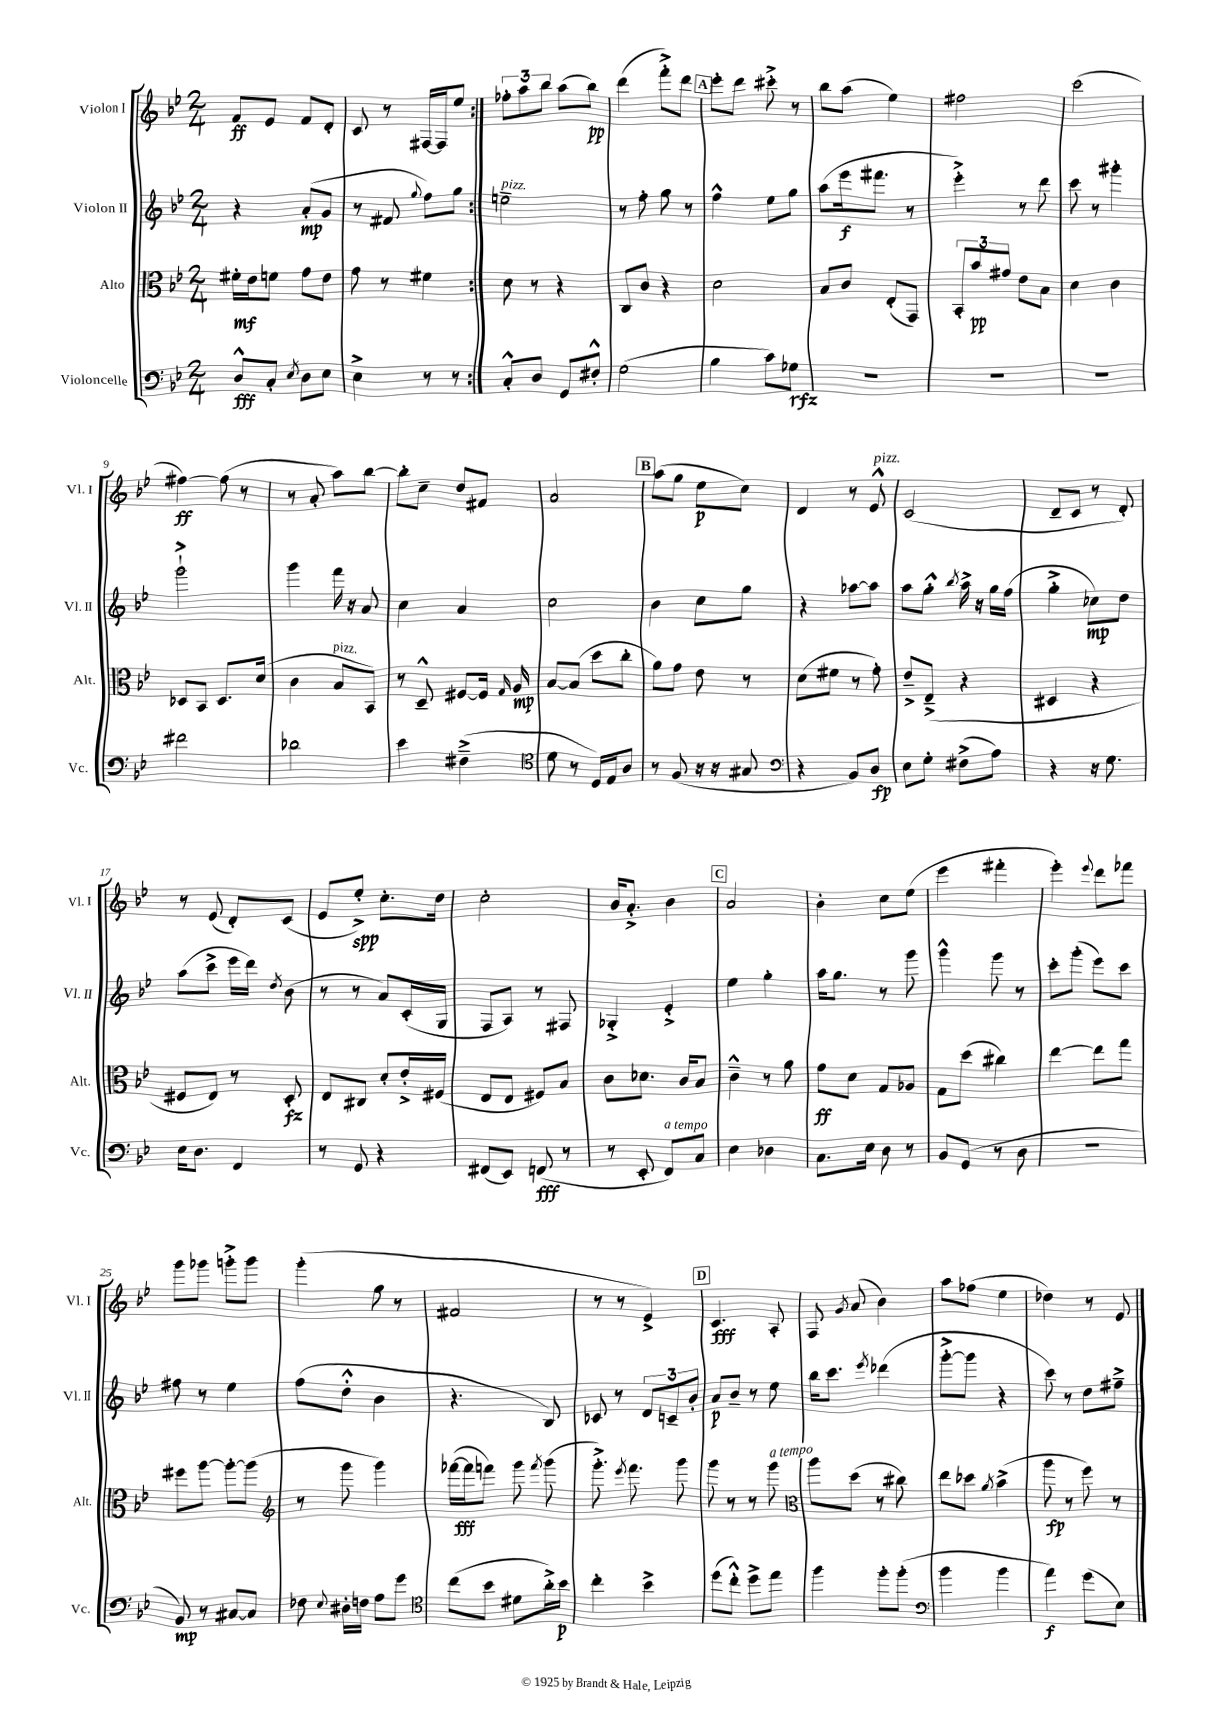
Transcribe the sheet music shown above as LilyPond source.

<<
\new StaffGroup <<
\new Staff = "s0" \with { instrumentName = "Violon I" shortInstrumentName = "Vl. I" } {
    \clef treble \key bes \major \numericTimeSignature \time 2/4
    \autoBeamOff \repeat volta 2 { f'8[\ff ees'8] f'8[ d'8]-. |
    c'8 r8 fis16[~ fis16 ees''8] | }
    \tuplet 3/2 { fes''8[-. a''8 bes''8] } a''8[( bes''8]\pp) |
    d'''4( f'''8[-.->) d'''8] |
    \mark \markup { \box "A" } ees'''8[-. d'''8] cis'''8-.-> r8 |
    bes''8[ a''8]( ees''4) |
    fis''2 |
    c'''2( |
    fis''4~\ff) fis''8( r8 |
    r8 a'8-. a''8[) bes''8]~ |
    bes''8[-. c''8]-- d''8[ fis'8] |
    a'2 |
    \mark \markup { \box "B" } a''8[( g''8] ees''8[\p c''8]) |
    d'4 r8 ees'8-^^\markup { \italic "pizz." } |
    c'2( |
    d'8[-- c'8] r8 d'8-.) |
    r8 ees'8( d'8[-.) c'8]( |
    ees'8[ ees''8]-.->\spp) c''8.[-. d''16] |
    c''2-. |
    bes'16[ a'8.]-.-> bes'4 |
    \mark \markup { \box "C" } a'2 |
    bes'4-. c''8[ ees''8]( |
    ees'''4 fis'''4-. |
    ees'''4-.) \appoggiatura { ees'''8 } d'''8[ fes'''8] |
    g'''8[ ges'''8] g'''8[-.-> g'''8] |
    g'''4-.( g''8 r8 |
    fis'2 |
    r8 r8 ees'4->) |
    \mark \markup { \box "D" } c'4.\fff a8-. |
    f8 \acciaccatura { g'8 } a'8( bes'4) |
    a''8[ fes''8]( ees''4 |
    des''4) r8 ees'8 \bar "|." |
}
\new Staff = "s1" \with { instrumentName = "Violon II" shortInstrumentName = "Vl. II" } {
    \clef treble \key bes \major \numericTimeSignature \time 2/4
    \autoBeamOff \repeat volta 2 { r4 a'8[-.\mp( g'8] |
    r8 fis'8 \appoggiatura { g''8 } f''8[) g''8] | }
    e''2--^\markup { \italic "pizz." } |
    r8 f''8-. g''8 r8 |
    \mark \markup { \box "A" } f''4-^ ees''8[ g''8] |
    a''8[( ees'''16\f fis'''8.] r8 |
    ees'''4-.->) r8 d'''8 |
    c'''8 r8 gis'''4-. |
    g'''2-!-> |
    g'''4 f'''16 r16 a'8 |
    c''4 a'4 |
    c''2 |
    \mark \markup { \box "B" } bes'4 c''8[ g''8] |
    r4 aes''8[~ aes''8] |
    a''8[ g''8]-.-^ \acciaccatura { bes''8 } a''16-> r16 g''16[ f''16]( |
    g''4-.-> ces''8[\mp) d''8] |
    a''8[( c'''8]-> ees'''16[ d'''16]) \acciaccatura { d''8 } bes'8( |
    r8 r8 a'8[) c'16-.( g16] |
    f8[ a8]) r8 fis8 |
    ges4-.-> ees'4-.-> |
    \mark \markup { \box "C" } ees''4 g''4-. |
    a''16[ g''8.] r8 g'''8 |
    g'''4-^ g'''8 r8 |
    c'''8[-. g'''8]-.( ees'''8[) c'''8] |
    fis''8 r8 ees''4 |
    f''8[( d''8]-.-^ bes'4 |
    r4. bes8) |
    ces'8 r8 \tuplet 3/2 { d'8[ c'8-- bes'8]-. } |
    \mark \markup { \box "D" } a'8[\p bes'8]-- r8 ees''8 |
    bes''16[ c'''8.] \acciaccatura { ees'''8 } des'''4( |
    g'''8[~-.-> g'''8] r4 |
    c'''8) r8 d''8[ fis''8]---> \bar "|." |
}
\new Staff = "s2" \with { instrumentName = "Alto" shortInstrumentName = "Alt." } {
    \clef alto \key bes \major \numericTimeSignature \time 2/4
    \autoBeamOff \repeat volta 2 { fis'16[-.\mf ees'16 f'8] g'8[ ees'8] |
    g'8 r8 fis'4 | }
    d'8 r8 r4 |
    c8[ c'8] r4 |
    \mark \markup { \box "A" } d'2 |
    bes8[ c'8] ees8[-.( g,8]) |
    \tuplet 3/2 { bes,8[-. bes'8\pp gis'8] } ees'8[ bes8] |
    d'4 c'4 |
    des8[ bes,8] des8.[ d'16]( |
    c'4 bes8[^\markup { \italic "pizz." } bes,8]) |
    r8 d8---^ fis8[~ fis16] \grace { g16 } a16\mp |
    bes8[~ bes8]( d''8[ c''8]-. |
    \mark \markup { \box "B" } a'8[) g'8] ees'8 r8 |
    d'8[( fis'8] r8 g'8-.) |
    ees'8[---> ees8]--->( r4 |
    dis4 r4 |
    fis8[ ees8]) r8 d8-.\fz |
    ees8[ cis8] d'8[-. ees'16-.-> fis16]( |
    ees8[ ees8] fis8[) bes8] |
    c'8[ des'8.] c'16[ bes8] |
    \mark \markup { \box "C" } c'4---^ r8 a'8 |
    g'8[\ff d'8] g8[ aes8] |
    g8[ d''8]( cis''4) |
    ees''4~ ees''8[ g''8] |
    fis''8[ a''8]~ a''8[~-. a''8]( |
    \clef treble r8 g'''8 g'''4) |
    fes'''16[~\fff( fes'''16 f'''8]) g'''8 \acciaccatura { f'''8 } g'''8( |
    g'''8.-.->) \acciaccatura { ees'''8 } f'''8. g'''8 |
    \mark \markup { \box "D" } g'''8 r8 r8 g'''8^\markup { \italic "a tempo" } |
    \clef alto a''8[ d''8]( r8 cis''8) |
    ees''8[ des''8] \acciaccatura { a'8 } bes'4->( |
    a''8\fp r8 f''8) r8 \bar "|." |
}
\new Staff = "s3" \with { instrumentName = "Violoncelle" shortInstrumentName = "Vc." } {
    \clef bass \key bes \major \numericTimeSignature \time 2/4
    \autoBeamOff \repeat volta 2 { d8[-^\fff c8]-. \acciaccatura { ees8 } d8[ ees8] |
    ees4-> r8 r8 | }
    c8[-.-^ d8] g,8[ fis8]-.-^ |
    g2( |
    \mark \markup { \box "A" } bes4 c'8[) ges8]\rfz |
    R2 |
    R2 |
    R2 |
    fis'2 |
    des'2 |
    ees'4 fis4--->( |
    \clef tenor d'8 r8 d16[) ees16 a8] |
    \mark \markup { \box "B" } r8 f8( r16 r16 gis8 |
    \clef bass r4 bes,8[) d8]\fp |
    ees8[ g8]-. fis8[->( a8]) |
    r4 r16 g8. |
    ees16[ d8.] f,4 |
    r8 g,8 r4 |
    fis,8[( ees,8]) f,8\fff( r8 |
    r8 ees,8-. f,8[^\markup { \italic "a tempo" }) c8] |
    \mark \markup { \box "C" } ees4 des4 |
    c8.[ ees16] d8 r8 |
    bes,8[ g,8]( r8 d8 |
    r2 |
    bes,8\mp) r8 cis8[~ cis8] |
    fes8 \appoggiatura { ees8 } dis16[-. f16] a8[ g'8] |
    \clef tenor c''8[( bes'8] dis'8[ a'16-.->) bes'16]\p |
    c''4-. bes'4-> |
    \mark \markup { \box "D" } d''8[( c''8]-.-^) d''8[-> ees''8] |
    f''4 f''8[-. f''8]-.( |
    \clef bass bes'4 bes'4 |
    a'4\f) g'8[( ees8]) \bar "|." |
}
>>
>>
